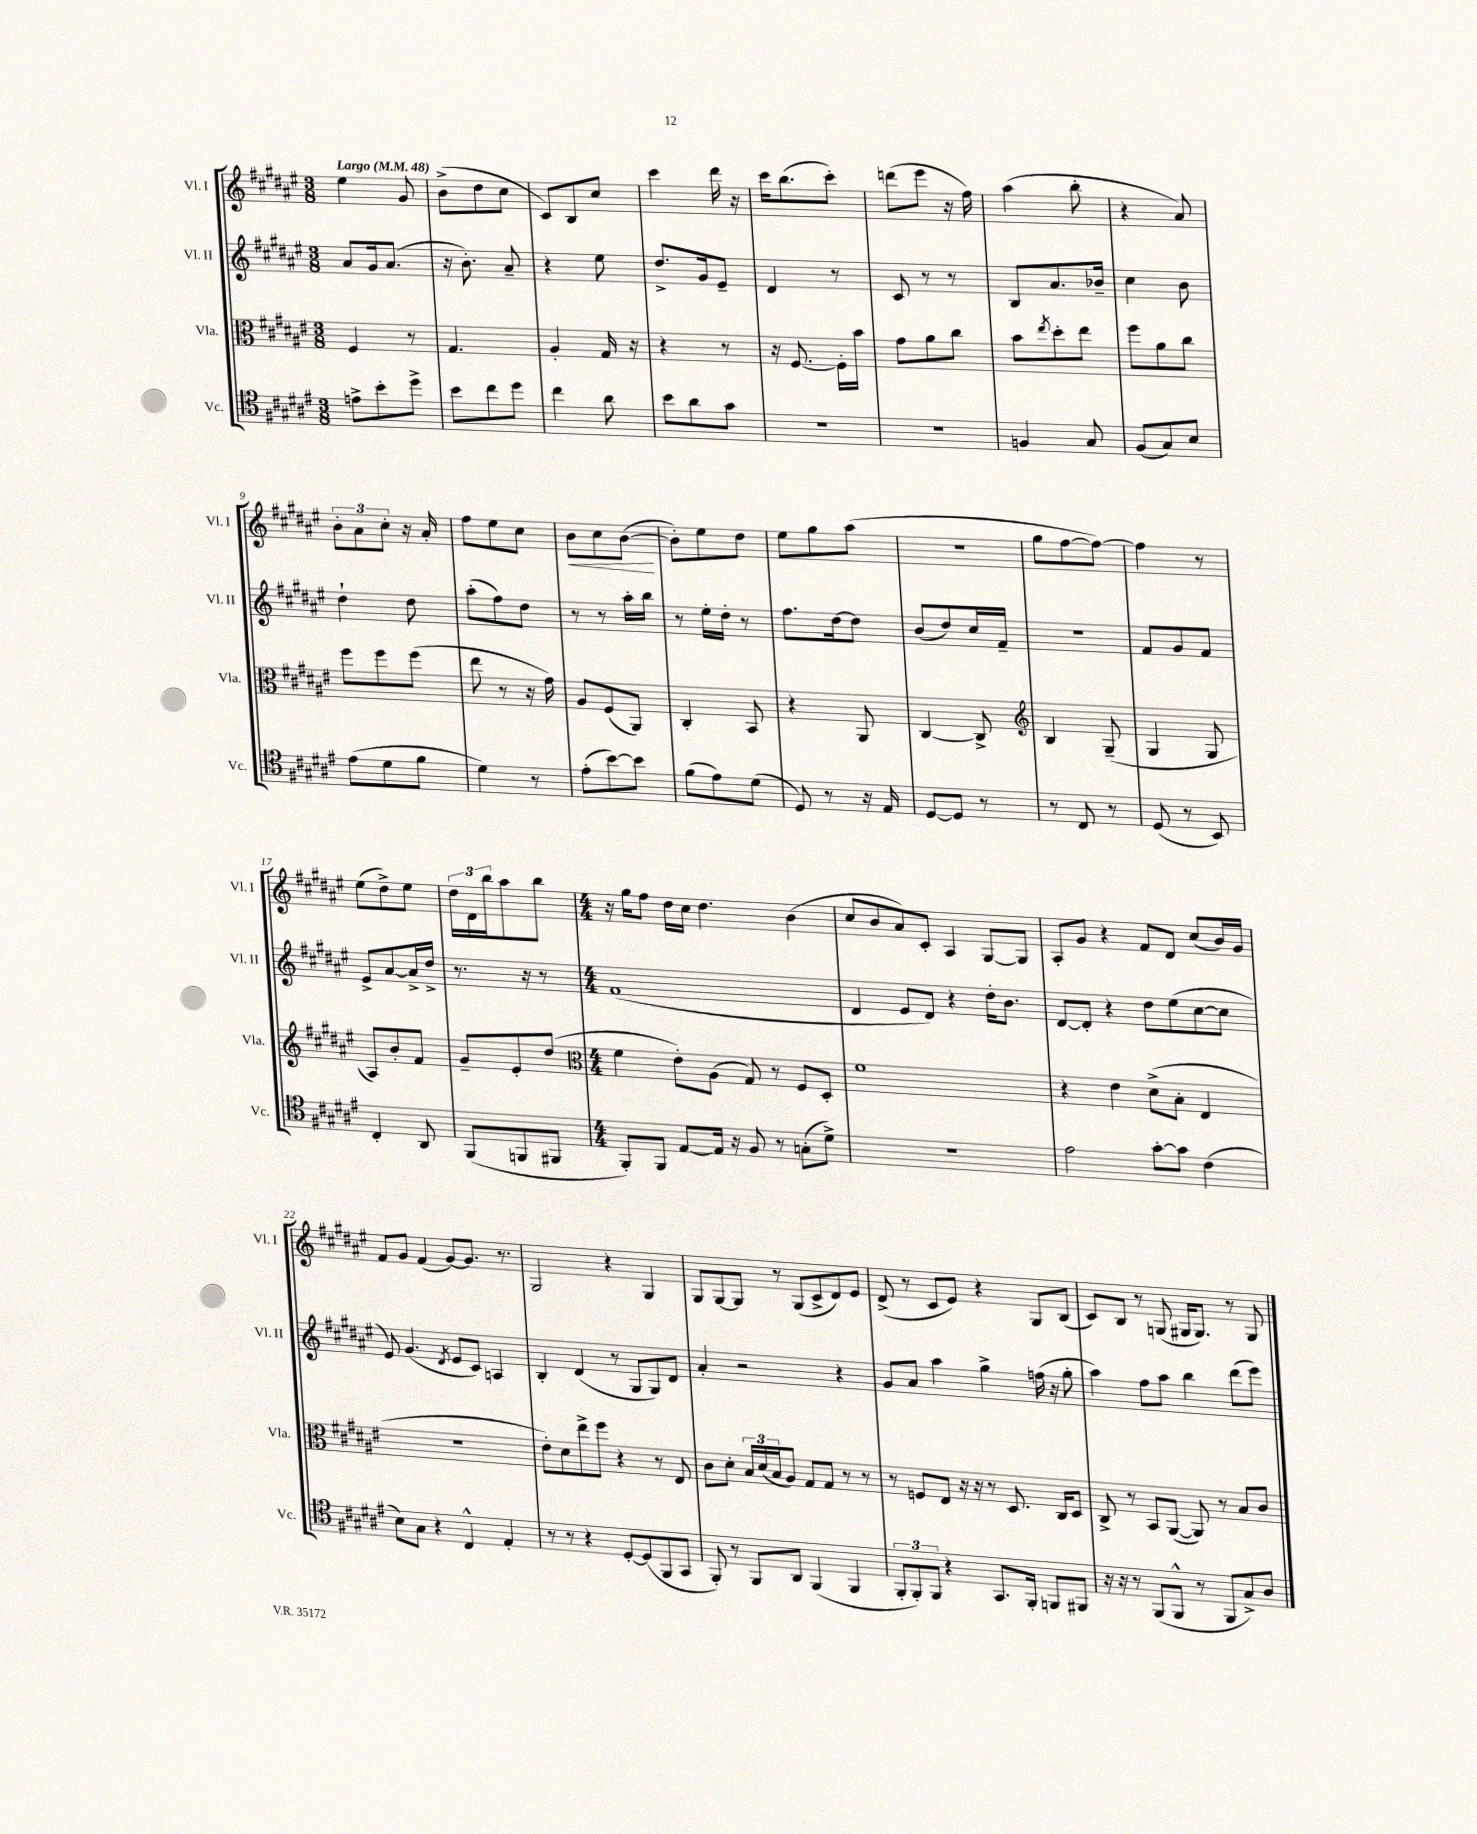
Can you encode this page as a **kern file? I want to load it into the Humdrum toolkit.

**kern	**kern	**kern	**kern
*staff4	*staff3	*staff2	*staff1
*clefC4	*clefC3	*clefG2	*clefG2
*k[f#c#g#d#a#e#]	*k[f#c#g#d#a#e#]	*k[f#c#g#d#a#e#]	*k[f#c#g#d#a#e#]
*M3/8	*M3/8	*M3/8	*M3/8
*MM48	*MM48	*MM48	*MM48
8e^	4F#	8a#	4ee#
8b'	.	16g#	.
.	.	(8.a#	.
8dd#^	8r	.	8g#
=	=	=	=
8b	4.G#	16r	(8b^
.	.	8.b')	.
8cc#	.	.	8dd#
8dd#	.	8a#~	8cc#
=	=	=	=
4cc#	4A#'	4r	8c#)
.	.	.	8B
8a#	16G#	8ee#	8cc#
.	16r	.	.
=	=	=	=
8b	4r	8.dd#^	4ccc#
8a#	.	.	.
.	.	16g#	.
8g#	8r	8e#~	16ddd#
.	.	.	16r
=	=	=	=
4.r	16r	4d#	16ccc#
.	[8.F#	.	(8.bb
.	16F#']	8r	8ccc#')
.	16b	.	.
=	=	=	=
4.r	8g#	8c#	(8ddd
.	8a#	8r	8eee#
.	8cc#	8r	16r
.	.	.	16ff#)
=	=	=	=
4F	8b	8B	(4aa#
.	8qee#	.	.
.	8dd#'	8.a#	.
8G#	8ee#	.	8bb'
.	.	16b-~	.
=	=	=	=
(8F#	8ff#	4cc#	4r
8G#)	8a#	.	.
8B	8cc#	8b	8a#)
=	=	=	=
(8e#	8ff#	4dd#`	12b'
.	.	.	12a#
8d#	8ff#	.	.
.	.	.	12cc#'
8f#	(8ff#	8dd#	16r
.	.	.	16a#'
=	=	=	=
4d#)	8ee#	(8aa#'	8ff#
.	8r	8ff#)	8ee#
8r	16r	8dd#	8cc#
.	16g#)	.	.
=	=	=	=
(8e#'	8A#	8r	8b
[8b)	(8F#	8r	8cc#
8b]	8AA#)	16aa#'	([8b
.	.	16bb	.
=	=	=	=
(8f#	4C#'	8r	8b'])
8e#)	.	16ee#'	8ee#
.	.	16dd#'	.
(8d#	8BB	8r	8dd#
=	=	=	=
8D#)	4r	8.ff#	8ee#
8r	.	.	8gg#
.	.	[16dd#	.
16r	8AA#	8dd#]	(8aa#
16E#	.	.	.
=	=	=	=
[8D#	[4C#	(8b	4.r
8D#]	.	8dd#)	.
8r	8C#^]	16cc#	.
.	.	16f#~	.
=	=	=	=
*	*clefG2	*	*
8r	4B	4.r	8gg#
8C#	.	.	[8ff#
8r	(8G#~	.	8ff#_)
=	=	=	=
(8D#	4G#	8f#	4ff#]
8r	.	8g#	.
8BB)	8G#	8f#	8r
=	=	=	=
4C#'	8A#)	8e#^	(8ee#
.	8b'	[8a#	8dd#^)
8AA#	8f#	16a#^]	8ee#
.	.	16dd#^	.
=	=	=	=
(8FF#	8g#~	8.r	24dd#
.	.	.	24d#
.	.	.	24bb
8FF	8e#'	.	8aa#
.	.	16r	.
8FF#	(8dd#	8r	8bb
=	=	=	=
*	*clefC3	*	*
*M4/4	*M4/4	*M4/4	*M4/4
8FF#')	4f#	(1f#	16r
.	.	.	16gg#
8FF#	.	.	8ff#
[8E#	8e#')	.	16dd#
.	.	.	16cc#
16E#]	(8A#	.	4.dd#
16r	.	.	.
8F#	8G#)	.	.
8r	8r	.	.
(8G'	8F#	.	(4b
8d#^)	8D#'	.	.
=	=	=	=
1r	1f#	4d#	8cc#
.	.	.	8b
.	.	8e#	8a#)
.	.	8d#)	8c#'
.	.	4r	4A#
.	.	16dd#'	[8G#
.	.	8.b	.
.	.	.	8G#]
=	=	=	=
2e#	4r	[8d#	8A#'
.	.	8d#']	8g#
.	4e#	4r	4r
[8g#'	(8d#^	8dd#	8f#
8g#]	8B'	(8ee#	8d#
(4c#	4E#	[8cc#	(8cc#
.	.	8cc#]	16b)
.	.	.	16g#
=	=	=	=
8B)	1r	8e#)	8f#
8G#	.	(4.g#	8g#
4r	.	.	(4f#
.	.	8qd#	.
4C#^^	.	8e#	[8g#)
.	.	8c#)	8.g#]
4E#'	.	4A	.
.	.	.	8.r
=	=	=	=
8r	8e#')	4B'	2G#
8r	8d#	.	.
4r	8ee#^	(4d#	.
.	8ff#	.	.
[8D#'	4r	8r	4r
(8D#]	.	8G#	.
8FF#	8r	8G#)	4G#
8GG#	8E#	8d#	.
=	=	=	=
8FF#')	8c#	4a#'	8G#
8r	8d#'	.	[8G#
8FF#	24B	2r	8G#]
.	(24d#	.	.
.	24B	.	.
8AA#	8A#)	.	8r
(4FF#	8G#	.	(8G#
.	8G#	.	8c#^
4FF#	8r	4r	8d#)
.	8r	.	8e#
=	=	=	=
12FF#'	8r	8g#	(8d#^
12FF#')	.	.	.
.	8F	8a#	8r
12FF#	.	.	.
4r	8E#	4aa#	8c#
.	16r	.	8e#)
.	16r	.	.
8.GG#	8r	4gg#^	4r
.	8.D#	.	.
16FF#'	.	.	.
8FF	.	(16ff	8G#
.	16C#	16r	.
8FF#	8D#	8gg#'	(8B
=	=	=	=
16r	8C#^	4aa#)	8c#)
16r	.	.	.
8r	8r	.	8B
(8FF#	8BB	8ff#	8r
8FF#^^	([8AA#	8aa#	(8G
8r	8AA#])	4bb	16G#
.	.	.	8.G#)
8FF#	8r	.	.
8G#^)	8B	(8ddd#	8r
8A#	8c#	8eee#)	8G#
==	==	==	==
*-	*-	*-	*-
